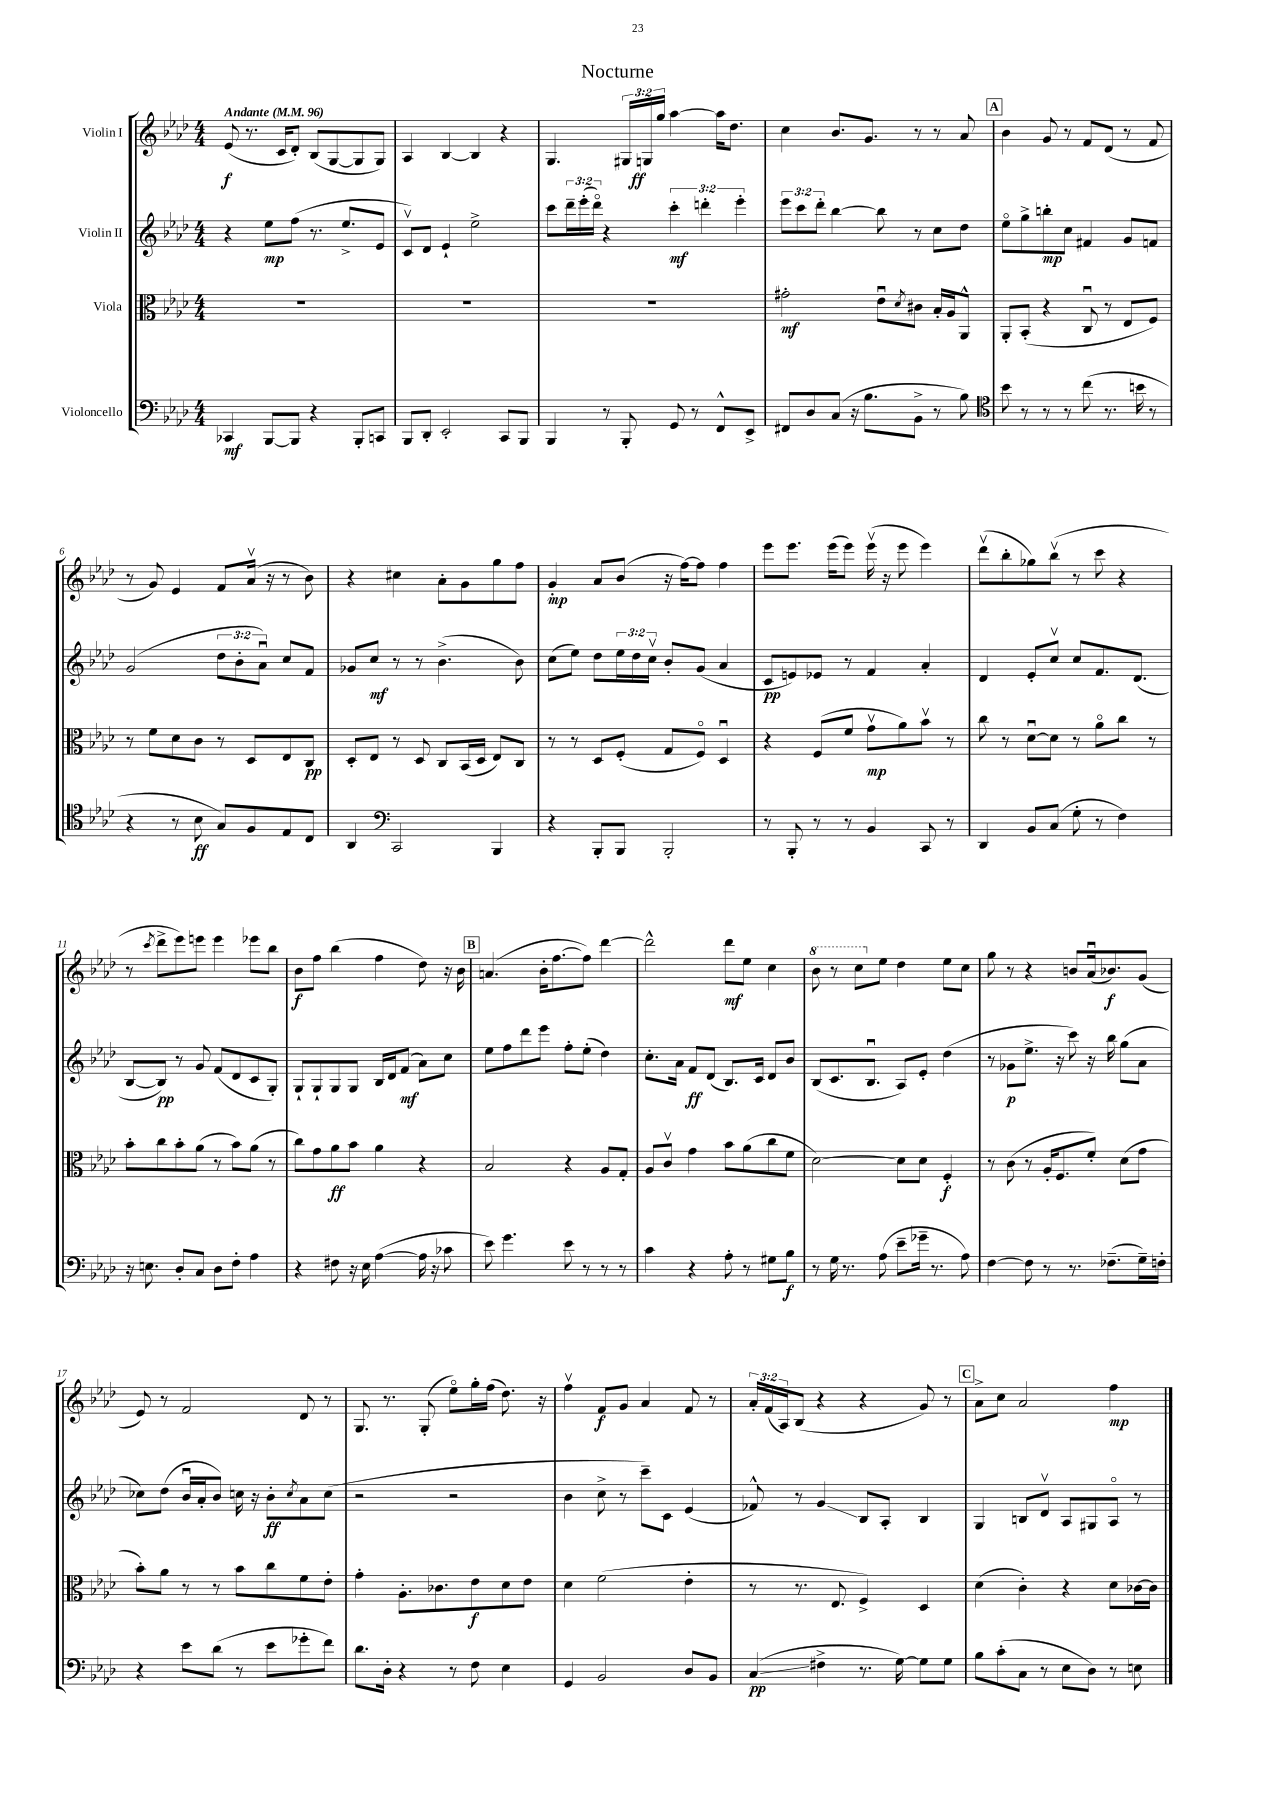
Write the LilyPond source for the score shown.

\header { title = "Nocturne" }
<<
\new StaffGroup <<
\new Staff = "s0" \with { instrumentName = "Violin I" } {
    \clef treble \key aes \major \numericTimeSignature \time 4/4 \override Staff.TupletNumber.text = #tuplet-number::calc-fraction-text \tempo "Andante" 4 = 96
    ees'8\f( r8. c'16 des'8-.) bes8( g8~ g8 g8) |
    aes4 bes4~ bes4 r4 |
    g4. \tuplet 3/2 { gis16 g16\ff g''16 } aes''4~ aes''16 des''8. |
    c''4 bes'8. g'8. r8 r8 aes'8 |
    \mark \markup { \box "A" } bes'4 g'8 r8 f'8 des'8( r8 f'8 |
    r8 g'8) ees'4 f'8 aes'16\upbow( r16 r8 bes'8) |
    r4 cis''4 aes'8-. g'8 g''8 f''8 |
    g'4-.\mp aes'8 bes'8( r16 f''16~) f''8 f''4 |
    ees'''8 ees'''8. ees'''16( ees'''8) ees'''16\upbow( r16 ees'''8 ees'''4) |
    des'''8\upbow( bes''8-. ges''8) bes''8\upbow( r8 c'''8 r4 |
    r8 \acciaccatura { c'''8 } des'''8-> ees'''8) e'''8 e'''4 ees'''8 bes''8 |
    bes'8\f f''8 bes''4( f''4 des''8) r16 bes'16 |
    \mark \markup { \box "B" } a'4.( bes'16-. f''8.~ f''8) des'''4~ |
    des'''2-^ des'''8\mf ees''8 c''4 |
    \ottava #1 bes''8 r8 c'''8 \ottava #0 ees''8 des''4 ees''8 c''8 |
    g''8 r8 r4 b'8 aes'16\downbow( bes'8.\f) g'8( |
    ees'8) r8 f'2 des'8 r8 |
    g8. r8. g8-.( ees''8\flageolet) g''16-. f''16( des''8.) r16 |
    f''4\upbow f'8\f g'8 aes'4 f'8 r8 |
    \tuplet 3/2 { aes'16-. f'16( aes16) } bes8( r4 r4 g'8) r8 |
    \mark \markup { \box "C" } aes'8-> c''8 aes'2 f''4\mp \bar "|." |
}
\new Staff = "s1" \with { instrumentName = "Violin II" } {
    \clef treble \key aes \major \numericTimeSignature \time 4/4 \override Staff.TupletNumber.text = #tuplet-number::calc-fraction-text
    r4 ees''8\mp f''8( r8. ees''8.-> ees'8 |
    c'8\upbow) des'8 ees'4-! ees''2-> |
    c'''8 \tuplet 3/2 { des'''16-- ees'''16-.( des'''16\flageolet) } r4 \tuplet 3/2 { c'''4-.\mf d'''4-. ees'''4-. } |
    \tuplet 3/2 { ees'''8 c'''8 des'''8-. } bes''4~ bes''8 r8 c''8 des''8 |
    \mark \markup { \box "A" } ees''8\flageolet g''8-> b''8-.\mp \once \override Glissando.style = #'zigzag c''8\glissando fis'4 g'8 f'8 |
    g'2( \tuplet 3/2 { des''8 bes'8-. aes'8\downbow) } c''8 f'8 |
    ges'8 c''8\mf r8 r8 bes'4.->( bes'8) |
    c''8( ees''8) des''8 \tuplet 3/2 { ees''16 des''16 c''16\upbow } bes'8-. g'8( aes'4 |
    c'8\pp e'8) ees'8 r8 f'4 aes'4-. |
    des'4 ees'8-. c''8\upbow c''8 f'8. des'8.( |
    bes8~ bes8\pp) r8 g'8 f'8( des'8 c'8 g8-.) |
    g8-! g8-! g8 g8 bes16 des'16 f'8\mf( aes'8) c''8 |
    \mark \markup { \box "B" } ees''8 f''8 des'''8 ees'''8 f''8-. ees''8-.( des''4) |
    c''8.-. aes'16 f'8\ff des'8( bes8.) c'16 des'8 bes'8 |
    bes8( c'8. bes8.\downbow aes8) ees'8-. des''4( |
    r8 ges'8\p ees''8.-> r16 c'''8) r16 bes''16 g''8( aes'8 |
    ces''8) des''8( bes'16\downbow aes'16-. bes'8) c''16 r16 bes'8-.\ff \acciaccatura { c''8 } aes'8 c''8( |
    r2 r2 |
    bes'4 c''8-> r8 c'''8--) c'8 ees'4( |
    fes'8-^) r8 g'4\glissando bes8 aes8-. bes4 |
    \mark \markup { \box "C" } g4 b8 des'8\upbow aes8 gis8 aes8\flageolet r8 \bar "|." |
}
\new Staff = "s2" \with { instrumentName = "Viola" } {
    \clef alto \key aes \major \numericTimeSignature \time 4/4
    R1 |
    R1 |
    R1 |
    gis'2-.\mf ees'8\downbow \acciaccatura { des'8 } cis'8 bes16-. aes16 aes,8-^ |
    \mark \markup { \box "A" } aes,8-. bes,8-.( r4 c8\downbow r8 ees8 f8) |
    r8 f'8 des'8 c'8 r8 des8 ees8 c8\pp |
    des8-. ees8 r8 des8 c8 bes,16( des16 ees8) c8 |
    r8 r8 des8 f8-.( g8 f8\flageolet) des4\downbow |
    r4 f8( f'8 g'8\upbow\mp aes'8) bes'8\upbow r8 |
    c''8 r8 des'8~\downbow des'8 r8 aes'8\flageolet c''8 r8 |
    bes'8-. c''8 bes'8-. aes'8( r8 bes'8) aes'8( r8 |
    c''8) g'8 aes'8\ff bes'8 aes'4 r4 |
    \mark \markup { \box "B" } bes2 r4 aes8 g8-. |
    aes8 c'8\upbow g'4 bes'8 aes'8( c''8 f'8 |
    des'2~) des'8 des'8 f4-.\f |
    r8 c'8( r8 aes16-. f8. f'8-.) des'8( g'8 |
    bes'8-.) aes'8 r8 r8 bes'8 c''8 f'8 ees'8-. |
    g'4-. aes8.-. ces'8. ees'8\f des'8 ees'8 |
    des'4 f'2( ees'4-. |
    r8 r8. ees8. f4->) des4 |
    \mark \markup { \box "C" } des'4( c'4-.) r4 des'8 ces'16~ ces'16 \bar "|." |
}
\new Staff = "s3" \with { instrumentName = "Violoncello" } {
    \clef bass \key aes \major \numericTimeSignature \time 4/4
    ces,4\mf bes,,8~ bes,,8 r4 bes,,8-. c,8 |
    bes,,8 des,8-. ees,2-. c,8 bes,,8 |
    bes,,4 r8 bes,,8-. g,8 r8 f,8-^ ees,8-> |
    fis,8 des8 c8( r16 bes8. bes,8-> r8 bes8) |
    \mark \markup { \box "A" } \clef tenor bes'8 r8 r8 r8 c''8( r8. b'16 r8 |
    r4 r8 bes8\ff g8) f8 ees8 c8 |
    aes,4 \clef bass c,2 bes,,4 |
    r4 bes,,8-. bes,,8 bes,,2-. |
    r8 bes,,8-. r8 r8 bes,4 c,8 r8 |
    des,4 bes,8 c8( g8-. r8 f4) |
    r16 e8. des8-. c8 des8 f8-. aes4 |
    r4 fis8 r16 ees16 aes4~( aes16 r16 ces'8 |
    \mark \markup { \box "B" } ees'8) g'4. ees'8 r8 r8 r8 |
    c'4 r4 aes8-. r8 gis8 bes8\f |
    r8 g16 r8. aes8( ees'8-- ges'16-- r8. aes8) |
    f4~ f8 r8 r8. fes8.--( g16--) f16-. |
    r4 ees'8 des'8( r8 ees'8 ges'8-. f'8) |
    des'8. des16-. r4 r8 f8 ees4 |
    g,4 bes,2 des8 bes,8 |
    c4\glissando\pp( fis4-> r8. g16~) g8 g8 |
    \mark \markup { \box "C" } bes8 c'8-.( c8 r8 ees8 des8) r8 e8 \bar "|." |
}
>>
>>
